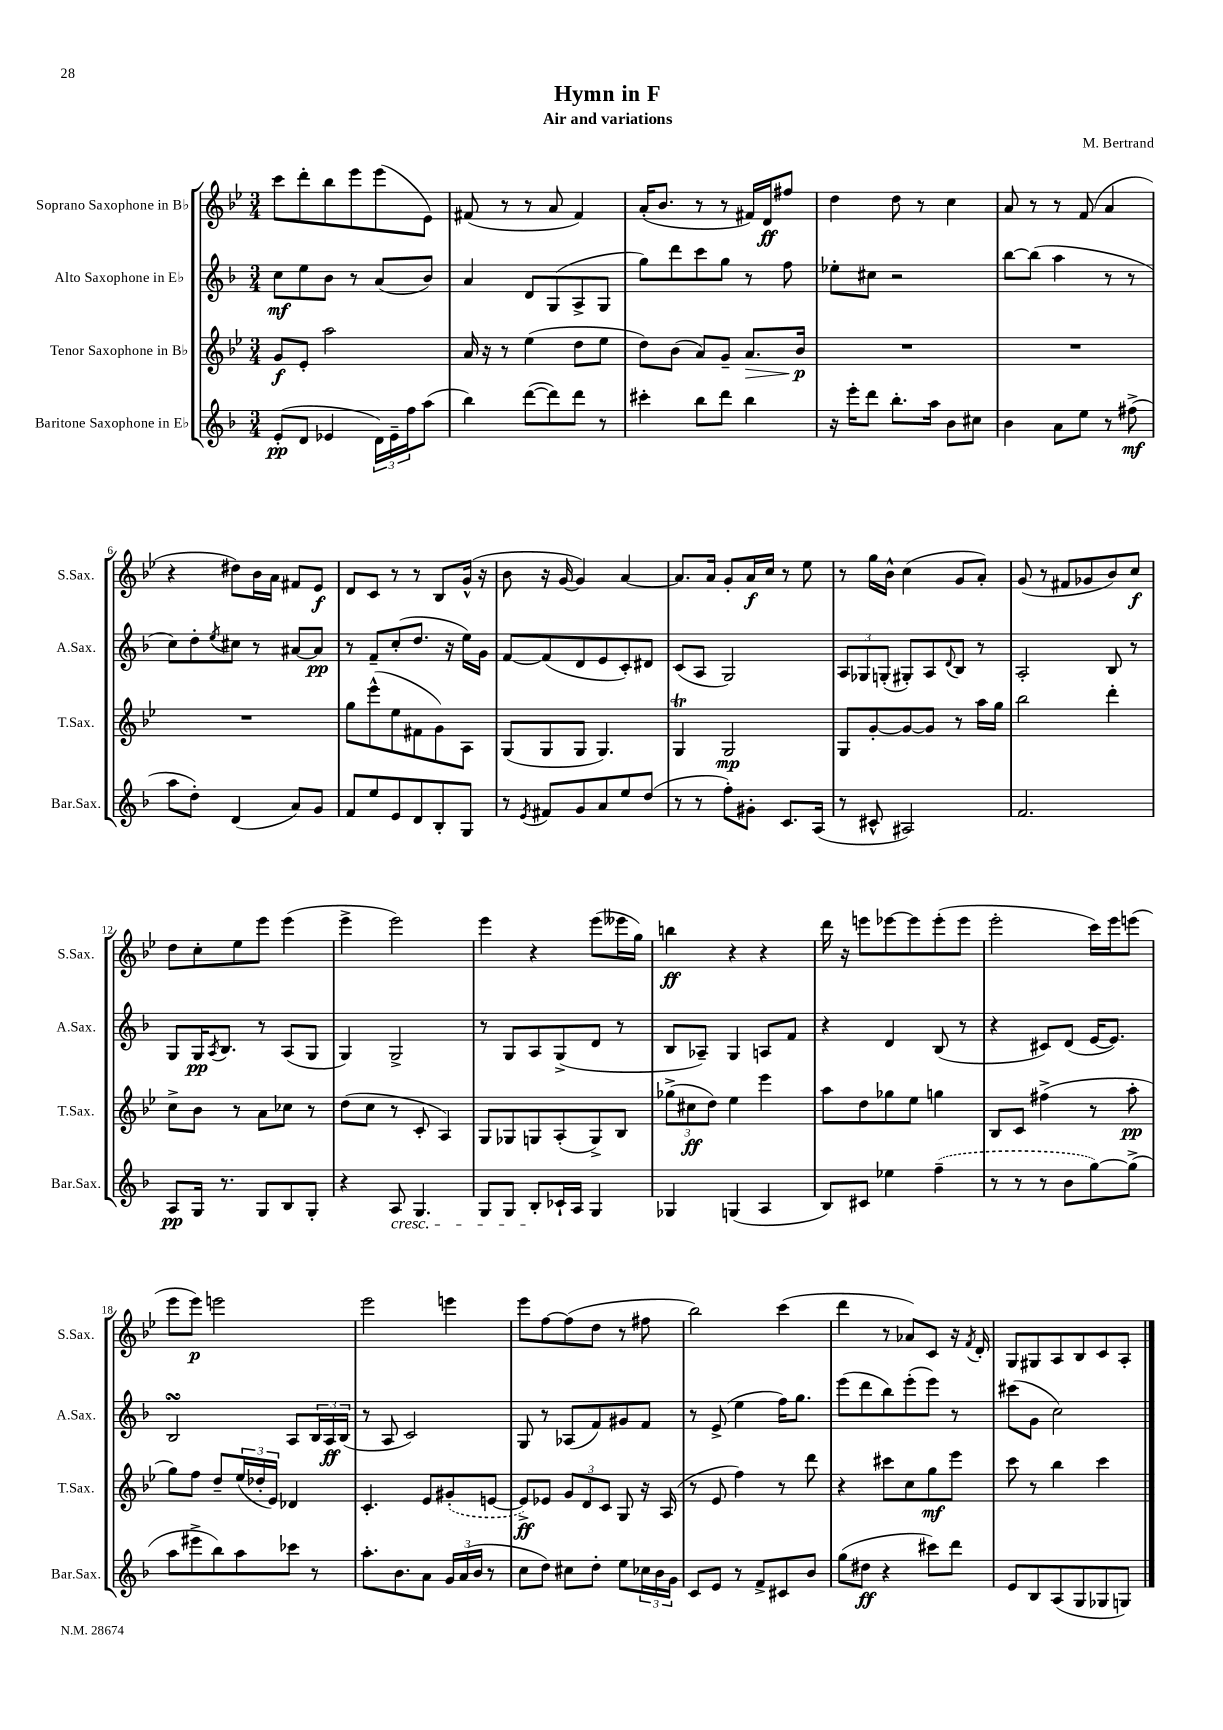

**kern	**dynam	**kern	**dynam	**kern	**dynam	**kern	**dynam
*part4	*part4	*part3	*part3	*part2	*part2	*part1	*part1
*staff4	*staff4	*staff3	*staff3	*staff2	*staff2	*staff1	*staff1
*I"Baritone Saxophone in E♭	*	*I"Tenor Saxophone in B♭	*	*I"Alto Saxophone in E♭	*	*I"Soprano Saxophone in B♭	*
*I'Bar.Sax.	*	*I'T.Sax.	*	*I'A.Sax.	*	*I'S.Sax.	*
*clefG2	*	*clefG2	*	*clefG2	*	*clefG2	*
*k[b-]	*	*k[b-e-]	*	*k[b-]	*	*k[b-e-]	*
*M3/4	*	*M3/4	*	*M3/4	*	*M3/4	*
=1	=1	=1	=1	=1	=1	=1	=1
(8e'/L	pp	8g/L	f	8cc\L	mf	8ccc\L	.
8d/J	.	8e-'/J	.	8ee\	.	8ddd'\	.
4e-X/	.	2aa\	.	8b-\J	.	8bb-\	.
.	.	.	.	8r	.	8eee-\	.
24d\LL)	.	.	.	(8a/L	.	(8eee-\	.
24e-~\	.	.	.	.	.	.	.
24ff\J	.	.	.	.	.	.	.
(8aa\J	.	.	.	8b-/J)	.	8e-\J)	.
=2	=2	=2	=2	=2	=2	=2	=2
4bb-\)	.	16a/	.	4a/	.	(8f#X/	.
.	.	16r	.	.	.	.	.
.	.	8r	.	.	.	8r	.
([8ddd\L	.	(4ee-\	.	8d/L	.	8r	.
8ddd\])	.	.	.	(8G/	.	8a/	.
8ddd\J	.	8dd\L	.	8A^/	.	4f#/)	.
8r	.	8ee-\J	.	8G/J	.	.	.
=3	=3	=3	=3	=3	=3	=3	=3
4ccc#X'\	.	8dd\L)	.	8gg\L)	.	(16a'/KL	.
.	.	.	.	.	.	8.b-/J	.
.	.	(8b-\J	.	8ddd\	.	.	.
8bb-\L	.	8a/L)	.	8ccc\	.	8r	.
8ddd\J	.	8g~/J	.	8gg\J	.	8r	.
!	!	!	!LO:HP:b	!	!	!	!
4bb-\	.	8.a/L	>	8r	.	16f#X/LL)	.
.	.	.	.	.	.	16d/J	ff
.	.	.	.	8ff\	.	8ff#X/J	.
.	.	16b-/Jk	p	.	.	.	.
.	.	.	]	.	.	.	.
=4	=4	=4	=4	=4	=4	=4	=4
16r	.	2.r	.	8ee-X'\L	.	4dd\	.
16eee'\KL	.	.	.	.	.	.	.
8ddd\J	.	.	.	8cc#X\J	.	.	.
8.bb-'\L	.	.	.	2r	.	8dd\	.
.	.	.	.	.	.	8r	.
16aa\Jk	.	.	.	.	.	.	.
8b-\L	.	.	.	.	.	4cc\	.
8cc#X\J	.	.	.	.	.	.	.
=5	=5	=5	=5	=5	=5	=5	=5
4b-\	.	2.r	.	[8bb-\L	.	8a/	.
.	.	.	.	(8bb-\J]	.	8r	.
8a\L	.	.	.	4aa\	.	8r	.
8ee\J	.	.	.	.	.	(8f/	.
8r	.	.	.	8r	.	4a/	.
(8ff#X^\	mf	.	.	8r	.	.	.
!!LO:LB:g=z
=6	=6	=6	=6	=6	=6	=6	=6
8aa\L	.	2.r	.	8cc\L)	.	4r	.
8dd'\J)	.	.	.	8dd'\	.	.	.
.	.	.	.	8qee/	.	.	.
(4d/	.	.	.	8cc#X\J	.	8dd#X\L)	.
.	.	.	.	8r	.	16b-\L	.
.	.	.	.	.	.	16a\JJ	.
8a/L)	.	.	.	[8a#X/L	.	8f#X/L	.
8g/J	.	.	.	8a#/J]	pp	8e-/J	f
=7	=7	=7	=7	=7	=7	=7	=7
8f/L	.	8gg\L	.	8r	.	8d/L	.
8ee/	.	(8eee-^^\	.	8f~/L	.	8c/J	.
8e/	.	8ee-\	.	(8cc'/	.	8r	.
8d/	.	8f#X\	.	8.dd/J	.	8r	.
8B-'/	.	8g\)	.	.	.	8B-/L	.
.	.	.	.	16r	.	.	.
8G/J	.	8A\J	.	16ee\LL)	.	(16g^^/Jk	.
.	.	.	.	16g\JJ	.	16r	.
=8	=8	=8	=8	=8	=8	=8	=8
8r	.	(8G/L	.	[8f/L	.	8b-\	.
8qe/	.	.	.	.	.	.	.
8f#X/L	.	8G/	.	(8f/]	.	16r	.
.	.	.	.	.	.	[16g/	.
8g/	.	8G/J	.	8d/	.	4g/])	.
8a/	.	4.G/)	.	8e/	.	.	.
8ee/	.	.	.	8c'/)	.	[4a/	.
(8dd/J	.	.	.	8d#X/J	.	.	.
=9	=9	=9	=9	=9	=9	=9	=9
8r	.	4GT/	.	(8c/L	.	8.a/L]	.
8r	.	.	.	8A/J	.	.	.
.	.	.	.	.	.	16a/Jk	.
8ff'\L)	.	2G/	mp	2G/)	.	8g'/L	.
8g#X'\J	.	.	.	.	.	16a/L	f
.	.	.	.	.	.	16cc/JJ	.
8.c/L	.	.	.	.	.	8r	.
.	.	.	.	.	.	8ee-\	.
(16A/Jk	.	.	.	.	.	.	.
=10	=10	=10	=10	=10	=10	=10	=10
8r	.	8G/L	.	12A/L	.	8r	.
.	.	.	.	12G-X/	.	.	.
8c#X^^/	.	[8g'/	.	.	.	16gg\LL	.
.	.	.	.	(12Gn'/J	.	.	.
.	.	.	.	.	.	16b-^^\JJ	.
2A#X/)	.	8g/_	.	8G#X'/L)	.	(4cc\	.
.	.	8g/J]	.	8A/	.	.	.
.	.	.	.	8qqd/	.	.	.
.	.	8r	.	8B-/J	.	8g/L	.
.	.	16aa\LL	.	8r	.	8a'/J)	.
.	.	16gg\JJ	.	.	.	.	.
=11	=11	=11	=11	=11	=11	=11	=11
2.f/	.	2bb-\	.	2A'/	.	(8g/	.
.	.	.	.	.	.	8r	.
.	.	.	.	.	.	8f#X/L	.
.	.	.	.	.	.	8g-X/	.
.	.	4ddd'\	.	8B-/	.	8b-/)	.
.	.	.	.	8r	.	8cc/J	f
!!LO:LB:g=z
=12	=12	=12	=12	=12	=12	=12	=12
8A/L	pp	8cc^\L	.	8G/L	.	8dd\L	.
16G/Jk	.	8b-\J	.	16G/K	pp	8cc'\	.
.	.	.	.	8qA/	.	.	.
8.r	.	.	.	8.B-/J	.	.	.
.	.	8r	.	.	.	8ee-\	.
8G/L	.	8a\L	.	8r	.	8eee-\J	.
8B-/	.	8cc-X\J	.	(8A/L	.	(4eee-\	.
8G'/J	.	8r	.	8G/J	.	.	.
=13	=13	=13	=13	=13	=13	=13	=13
4r	.	(8dd\L	.	4G/)	.	4eee-^\	.
.	.	8cc\J	.	.	.	.	.
!LO:TX:b:i:t=cresc.	!	!	!	!	!	!	!
8A/	.	8r	.	2G^/	.	2eee-\)	.
4.G/	.	8c'/	.	.	.	.	.
.	.	4A/)	.	.	.	.	.
=14	=14	=14	=14	=14	=14	=14	=14
8G/L	.	8G/L	.	8r	.	4eee-\	.
8G/J	.	8G-X/	.	8G/L	.	.	.
8B-'/L	.	8Gn/	.	8A/	.	4r	.
16c-X`/L	.	(8A'/	.	(8G^/	.	.	.
16A/JJ	.	.	.	.	.	.	.
4G/	.	8G^/)	.	8d/J	.	(8eee-\L	.
.	.	8B-/J	.	8r	.	16eee--X\L	.
.	.	.	.	.	.	16gg\JJ)	.
=15	=15	=15	=15	=15	=15	=15	=15
4G-X/	.	(12gg-X^\L	.	8B-/L	.	4bbn\	ff
.	.	12cc#X\	ff	.	.	.	.
.	.	.	.	8A-X~/J)	.	.	.
.	.	12dd\J)	.	.	.	.	.
(4Gn/	.	4ee-\	.	4G/	.	4r	.
4A/	.	4eee-\	.	8An/L	.	4r	.
.	.	.	.	8f/J	.	.	.
=16	=16	=16	=16	=16	=16	=16	=16
8B-/L)	.	8aa\L	.	4r	.	16ddd\	.
.	.	.	.	.	.	16r	.
8c#X/J	.	8dd\	.	.	.	8eeen\L	.
4ee-X\	.	8gg-X\	.	4d/	.	[8eee-X\	.
.	.	8ee-\J	.	.	.	8eee-\]	.
(4ff~\	.	4ggn\	.	(8B-/	.	(8eee-'\	.
.	.	.	.	8r	.	8eee-\J	.
=17	=17	=17	=17	=17	=17	=17	=17
8r	.	8B-/L	.	4r	.	2eee-'\	.
8r	.	8c/J	.	.	.	.	.
8r	.	(4ff#X^\	.	8c#X/L)	.	.	.
8b-\L	.	.	.	(8d/J	.	.	.
[8gg\)	.	8r	.	[16e/KL	.	16ccc\LL)	.
.	.	.	.	8.e/J])	.	16eee-\J	.
(8gg^\J]	.	8aa'\	pp	.	.	(8eeen\J	.
!!LO:LB:g=z
=18	=18	=18	=18	=18	=18	=18	=18
8aa\L	.	8gg\L)	.	2B-sSSs/	.	8eee-\L	.
8eee#X^\	.	8ff\J	.	.	.	8eee-\J)	p
8bb-\)	.	8dd~/L	.	.	.	2eeen\	.
8aa\	.	(24ee-/L	.	.	.	.	.
.	.	24dd-X'/	.	.	.	.	.
.	.	24e-/JJ)	.	.	.	.	.
8ccc-X\J	.	4d-X/	.	8A/L	.	.	.
8r	.	.	.	24B-/L	.	.	.
.	.	.	.	24A/	ff	.	.
.	.	.	.	(24B-/JJ	.	.	.
=19	=19	=19	=19	=19	=19	=19	=19
8.aa'\L	.	4.c'/	.	8r	.	2eee-\	.
.	.	.	.	8A/	.	.	.
8.b-\	.	.	.	.	.	.	.
.	.	.	.	2c/)	.	.	.
8a\J	.	8e-/L	.	.	.	.	.
24g/LL	.	(8g#X'/	.	.	.	4eeen\	.
(24a/	.	.	.	.	.	.	.
24b-/JJ	.	.	.	.	.	.	.
8r	.	[8en/J	.	.	.	.	.
=20	=20	=20	=20	=20	=20	=20	=20
8cc\L	.	8e^/L])	ff	8G/	.	8eee-\L	.
8dd\J)	.	8e-X/J	.	8r	.	[8ff\	.
8cc#X\L	.	12g/L	.	(8A-X/L	.	(8ff\]	.
.	.	12d/	.	.	.	.	.
8dd'\J	.	.	.	8f/)	.	8dd\J	.
.	.	12c/J	.	.	.	.	.
8ee\L	.	8G/	.	8g#X/	.	8r	.
24cc-X\L	.	16r	.	8f/J	.	8ff#X\	.
24b-\	.	.	.	.	.	.	.
.	.	(16A/	.	.	.	.	.
24g\JJ	.	.	.	.	.	.	.
=21	=21	=21	=21	=21	=21	=21	=21
8c/L	.	8r	.	8r	.	2bb-\)	.
8e/J	.	8e-/	.	(8e^/	.	.	.
8r	.	4ff\)	.	4ee\	.	.	.
8f^/L	.	.	.	.	.	.	.
8c#X/	.	8r	.	16ff\KL)	.	(4ccc\	.
.	.	.	.	8.gg\J	.	.	.
8b-/J	.	8ddd\	.	.	.	.	.
=22	=22	=22	=22	=22	=22	=22	=22
(8gg\L	.	4r	.	(8eee\L	.	4ddd\	.
8dd#X\J	ff	.	.	8ddd\	.	.	.
4r	.	8ccc#X\L	.	8bb-\)	.	8r	.
.	.	8cc\	.	(8eee'\	.	8a-X/L)	.
8ccc#X\L)	.	8gg\	mf	8eee\J)	.	8c/J	.
8ddd\J	.	8eee-\J	.	8r	.	16r	.
.	.	.	.	.	.	8qf/	.
.	.	.	.	.	.	16d'/	.
=23	=23	=23	=23	=23	=23	=23	=23
8e/L	.	8ccc\	.	(8ccc#X\L	.	8G/L	.
8B-/	.	8r	.	8g\J	.	8G#X/	.
(8A/	.	4bb-\	.	2cc\)	.	8A/	.
8G/	.	.	.	.	.	8B-/	.
8G-X/	.	4ccc\	.	.	.	8c/	.
8Gn/J)	.	.	.	.	.	8A'/J	.
==	==	==	==	==	==	==	==
*-	*-	*-	*-	*-	*-	*-	*-
